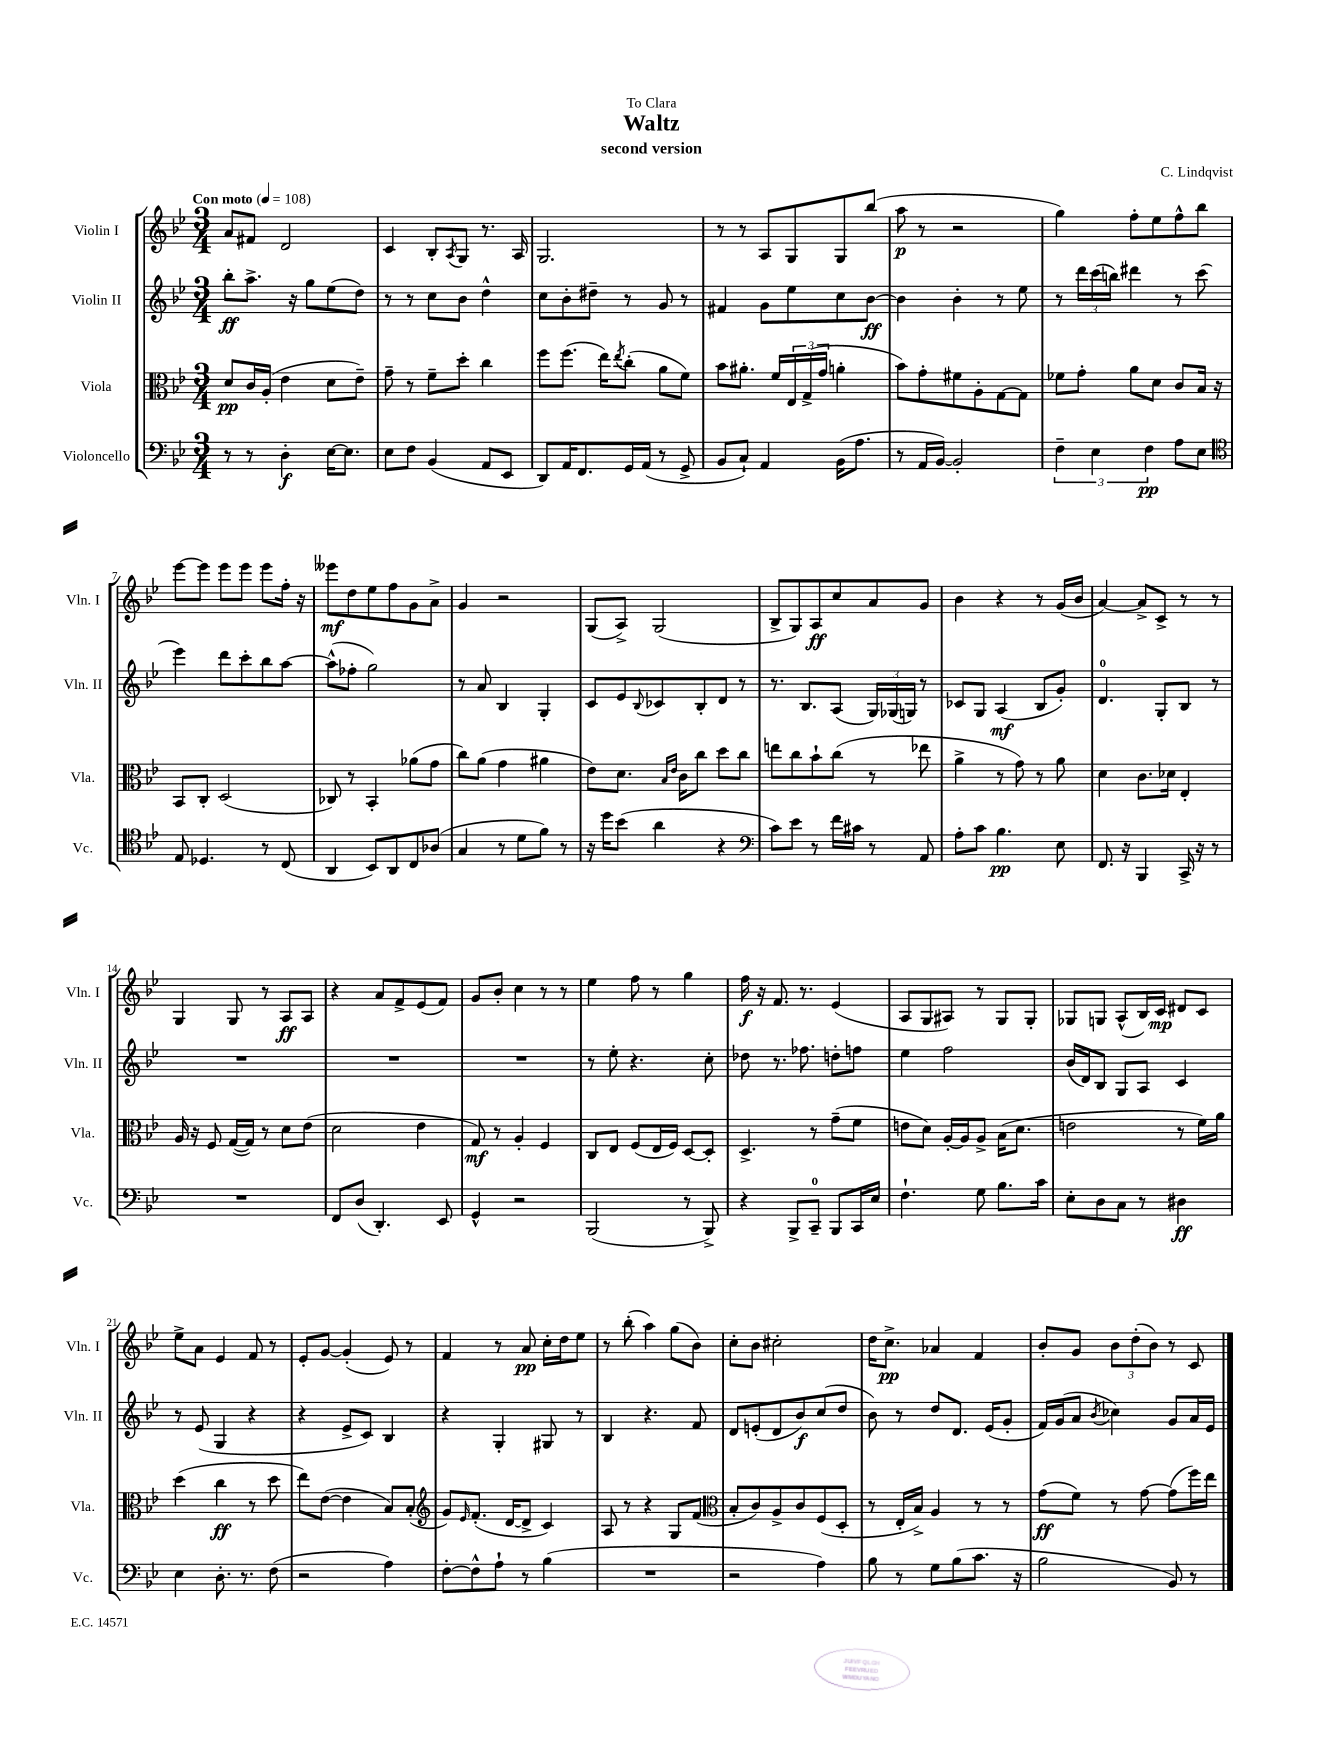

**kern	**dynam	**kern	**dynam	**kern	**dynam	**kern	**dynam
*part4	*part4	*part3	*part3	*part2	*part2	*part1	*part1
*staff4	*staff4	*staff3	*staff3	*staff2	*staff2	*staff1	*staff1
*I"Violoncello	*	*I"Viola	*	*I"Violin II	*	*I"Violin I	*
*I'Vc.	*	*I'Vla.	*	*I'Vln. II	*	*I'Vln. I	*
*clefF4	*	*clefC3	*	*clefG2	*	*clefG2	*
*k[b-e-]	*	*k[b-e-]	*	*k[b-e-]	*	*k[b-e-]	*
*M3/4	*	*M3/4	*	*M3/4	*	*M3/4	*
*MM108	*	*MM108	*	*MM108	*	*MM108	*
=1	=1	=1	=1	=1	=1	=1	=1
!	!	!	!	!	!	!LO:TX:a:B:t=Con moto	!
8r	.	8d/L	pp	8bb-'\L	ff	8a/L	.
8r	.	16c/L	.	8.aa^\J	.	8f#X/J	.
.	.	(16A'/JJ	.	.	.	.	.
4D'\	f	4e-\	.	.	.	2d/	.
.	.	.	.	16r	.	.	.
.	.	.	.	8gg\L	.	.	.
[16E-\KL	.	8d\L	.	(8ee-\	.	.	.
8.E-\J]	.	.	.	.	.	.	.
.	.	8e-~\J)	.	8dd\J)	.	.	.
=2	=2	=2	=2	=2	=2	=2	=2
8E-\L	.	8g~\	.	8r	.	4c/	.
8F\J	.	8r	.	8r	.	.	.
(4BB-/	.	8f~\L	.	8cc\L	.	8B-'/L	.
.	.	.	.	.	.	8qA/	.
.	.	8dd'\J	.	8b-\J	.	8G/J	.
8AA/L	.	4cc\	.	4dd^^\	.	8.r	.
8EE-/J	.	.	.	.	.	.	.
.	.	.	.	.	.	16A/	.
=3	=3	=3	=3	=3	=3	=3	=3
8DD/L)	.	8ff\L	.	8cc\L	.	2.G/	.
16AA/K	.	(8.ff\J	.	8b-'\	.	.	.
8.FF/	.	.	.	.	.	.	.
.	.	.	.	8dd#X~\J	.	.	.
.	.	16ee-\KL)	.	.	.	.	.
.	.	8qee-/	.	.	.	.	.
16GG/L	.	(8cc'\J	.	8r	.	.	.
(16AA/JJ	.	.	.	.	.	.	.
8r	.	8a\L	.	8g/	.	.	.
8GG^/	.	8f\J)	.	8r	.	.	.
=4	=4	=4	=4	=4	=4	=4	=4
8BB-/L	.	8b-\L	.	4f#X/	.	8r	.
8C`/J)	.	8.a#X'\J	.	.	.	8r	.
4AA/	.	.	.	8g\L	.	8A/L	.
.	.	16f/LL	.	.	.	.	.
.	.	24E-/	.	8ee-\	.	8G/	.
.	.	(24G^/	.	.	.	.	.
.	.	24g/JJ	.	.	.	.	.
(16BB-\KL	.	4an'\	.	8cc\	.	8G/	.
8.A\J	.	.	.	.	.	.	.
.	.	.	.	[8b-\J	ff	(8bb-/J	.
=5	=5	=5	=5	=5	=5	=5	=5
8r	.	8b-\L)	.	4b-\]	.	8aa\	p
16AA/LL	.	8g'\	.	.	.	8r	.
[16BB-/JJ)	.	.	.	.	.	.	.
2BB-'/]	.	8f#X\	.	4b-'\	.	2r	.
.	.	8A'\	.	.	.	.	.
.	.	[8G\	.	8r	.	.	.
.	.	8G\J]	.	8ee-\	.	.	.
=6	=6	=6	=6	=6	=6	=6	=6
6F~\	.	8f-X\L	.	8r	.	4gg\)	.
.	.	8g'\J	.	24ddd\LL	.	.	.
6E-\	.	.	.	(24ccc\	.	.	.
.	.	.	.	24bbn\JJ)	.	.	.
.	.	8a\L	.	4ddd#X\	.	8ff'\L	.
6F\	pp	.	.	.	.	.	.
.	.	8d\J	.	.	.	8ee-\	.
8A\L	.	8c/L	.	8r	.	8ff^^\	.
8E-\J	.	16B-/Jk	.	(8ccc\	.	8bb-\J	.
.	.	16r	.	.	.	.	.
!!LO:LB:g=z
=7	=7	=7	=7	=7	=7	=7	=7
*clefC4	*	*	*	*	*	*	*
8E-/	.	8BB-/L	.	4eee-\)	.	[8eee-\L	.
4.D-X/	.	8C'/J	.	.	.	8eee-\J]	.
.	.	(2D/	.	8ddd\L	.	8eee-\L	.
.	.	.	.	8ccc'\	.	8eee-\J	.
8r	.	.	.	8bb-\	.	8eee-\L	.
(8C/	.	.	.	[8aa\J	.	16ff'\Jk	.
.	.	.	.	.	.	16r	.
=8	=8	=8	=8	=8	=8	=8	=8
4AA/	.	8C-X/)	.	(8aa^^\L]	.	8eee--X\L	mf
.	.	8r	.	8ff-X'\J	.	8dd\	.
8BB-/L)	.	4BB-'/	.	2gg\)	.	8ee-\	.
8AA/	.	.	.	.	.	8ff\	.
8C/	.	(8a-X\L	.	.	.	8g\	.
(8A-X/J	.	8g\J	.	.	.	8a^\J	.
=9	=9	=9	=9	=9	=9	=9	=9
4G/	.	8cc\L)	.	8r	.	4g/	.
.	.	(8a\J	.	8a/	.	.	.
8r	.	4g\	.	4B-/	.	2r	.
8d\L	.	.	.	.	.	.	.
8f\J)	.	4a#X\	.	4G'/	.	.	.
8r	.	.	.	.	.	.	.
=10	=10	=10	=10	=10	=10	=10	=10
16r	.	8e-\L)	.	8c/L	.	(8G/L	.
16dd\KL	.	.	.	.	.	.	.
(8b-\J	.	8.d\J	.	8e-/	.	8A^/J)	.
.	.	.	.	8qqB-/	.	.	.
4a\	.	.	.	8c-X/	.	(2G/	.
.	.	16qqB-/LL	.	.	.	.	.
.	.	16qqe-/JJ	.	.	.	.	.
.	.	16c\KL	.	.	.	.	.
.	.	8cc\J	.	8B-'/	.	.	.
4r	.	8dd\L	.	8d/J	.	.	.
.	.	8cc\J	.	8r	.	.	.
=11	=11	=11	=11	=11	=11	=11	=11
*clefF4	*	*	*	*	*	*	*
8c\L)	.	8een\L	.	8.r	.	8B-^/L	.
8e-\J	.	8cc\	.	.	.	8G/)	.
.	.	.	.	8.B-/L	.	.	.
8r	.	8b-`\	.	.	.	8A/	ff
16f\LL	.	(8cc\J	.	(8A/J	.	8cc/	.
16c#X\JJ	.	.	.	.	.	.	.
8r	.	8r	.	24G/LL)	.	8a/	.
.	.	.	.	(24G-X/	.	.	.
.	.	.	.	24Gn/JJ)	.	.	.
8AA/	.	8ee-X\	.	8r	.	8g/J	.
=12	=12	=12	=12	=12	=12	=12	=12
8A'\L	.	4a^\	.	8c-X/L	.	4b-\	.
8c\J	.	.	.	8G/J	.	.	.
4.B-\	pp	8r	.	(4A/	mf	4r	.
.	.	8g\)	.	.	.	.	.
.	.	8r	.	8B-/L	.	8r	.
8E-\	.	8a\	.	8g'/J)	.	(16g/LL	.
.	.	.	.	.	.	16b-/JJ	.
=13	=13	=13	=13	=13	=13	=13	=13
8.FF/	.	4d\	.	4.d/	.	[4a/)	.
16r	.	.	.	.	.	.	.
4BBB-/	.	8.c\L	.	.	.	8a^/L]	.
.	.	.	.	8G'/L	.	8c^/J	.
.	.	16d-X\Jk	.	.	.	.	.
16CC^/	.	4E-'/	.	8B-/J	.	8r	.
16r	.	.	.	.	.	.	.
8r	.	.	.	8r	.	8r	.
!!LO:LB:g=z
=14	=14	=14	=14	=14	=14	=14	=14
2.r	.	16A/	.	2.r	.	4G/	.
.	.	16r	.	.	.	.	.
.	.	8F/	.	.	.	.	.
.	.	([16G/LL	.	.	.	8G/	.
.	.	16G/JJ])	.	.	.	.	.
.	.	8r	.	.	.	8r	.
.	.	8d\L	.	.	.	8A/L	ff
.	.	(8e-\J	.	.	.	8A/J	.
=15	=15	=15	=15	=15	=15	=15	=15
8FF/L	.	2d\	.	2.r	.	4r	.
(8D/J	.	.	.	.	.	.	.
4.DD'/)	.	.	.	.	.	8a/L	.
.	.	.	.	.	.	8f^/	.
.	.	4e-\	.	.	.	(8e-/	.
8EE-/	.	.	.	.	.	8f/J)	.
=16	=16	=16	=16	=16	=16	=16	=16
4GG^^/	.	8G/)	mf	2.r	.	8g/L	.
.	.	8r	.	.	.	8b-'/J	.
2r	.	4A'/	.	.	.	4cc\	.
.	.	4F/	.	.	.	8r	.
.	.	.	.	.	.	8r	.
=17	=17	=17	=17	=17	=17	=17	=17
(2BBB-/	.	8C/L	.	8r	.	4ee-\	.
.	.	8E-/J	.	8ee-'\	.	.	.
.	.	(8F/L	.	4.r	.	8ff\	.
.	.	16E-/L	.	.	.	8r	.
.	.	16F/JJ)	.	.	.	.	.
8r	.	[8D/L	.	.	.	4gg\	.
8BBB-^/)	.	8D'/J]	.	8cc'\	.	.	.
=18	=18	=18	=18	=18	=18	=18	=18
4r	.	4.D^/	.	8dd-X\	.	16ff\	f
.	.	.	.	.	.	16r	.
.	.	.	.	8.r	.	8.f/	.
8BBB-^/L	.	.	.	.	.	.	.
.	.	.	.	8.ff-X\	.	8.r	.
8CC~/J	.	8r	.	.	.	.	.
8BBB-/L	.	(8g~\L	.	8ddn'\L	.	(4e-/	.
16CC/L	.	8f\J	.	8ffn\J	.	.	.
16E-/JJ	.	.	.	.	.	.	.
=19	=19	=19	=19	=19	=19	=19	=19
4.F`\	.	8en\L	.	4ee-\	.	8A/L	.
.	.	8d\J)	.	.	.	8G/	.
.	.	[16A'/LL	.	2ff\	.	8A#X/J)	.
.	.	16A/J]	.	.	.	.	.
8G\	.	8A^/J	.	.	.	8r	.
8.B-\L	.	(16B-\KL	.	.	.	8G/L	.
.	.	8.d\J	.	.	.	.	.
.	.	.	.	.	.	8G'/J	.
16c\Jk	.	.	.	.	.	.	.
=20	=20	=20	=20	=20	=20	=20	=20
8E-'\L	.	2en\	.	(16b-/LL	.	8G-X/L	.
.	.	.	.	16d/J)	.	.	.
8D\	.	.	.	8B-/J	.	8Gn/J	.
8C\J	.	.	.	8G/L	.	(8A^^/L	.
8r	.	.	.	8A/J	.	16B-/L)	.
.	.	.	.	.	.	16c/JJ	mp
4D#X\	ff	8r	.	4c/	.	8d#X/L	.
.	.	16f\LL)	.	.	.	8c/J	.
.	.	16a\JJ	.	.	.	.	.
!!LO:LB:g=z
=21	=21	=21	=21	=21	=21	=21	=21
4E-\	.	(4dd\	.	8r	.	8ee-^\L	.
.	.	.	.	(8e-/	.	8a\J	.
8.D'\	.	4cc\	ff	4G/	.	4e-/	.
8.r	.	.	.	.	.	.	.
.	.	8r	.	4r	.	8f/	.
(8F\	.	8dd\	.	.	.	8r	.
=22	=22	=22	=22	=22	=22	=22	=22
2r	.	8ee-\L)	.	4r	.	8e-'/L	.
.	.	([8e-\J	.	.	.	[8g/J	.
.	.	4e-\]	.	8e-^/L	.	(4g'/]	.
.	.	.	.	8c/J)	.	.	.
4A\)	.	8B-/L)	.	4B-/	.	8e-/)	.
.	.	(8B-'/J	.	.	.	8r	.
=23	=23	=23	=23	=23	=23	=23	=23
*	*	*clefG2	*	*	*	*	*
[8F'\L	.	8g/L)	.	4r	.	4f/	.
.	.	16qqe-/	.	.	.	.	.
8F^^\]	.	(8.f'/J	.	.	.	.	.
8A`\J	.	.	.	4G'/	.	8r	.
.	.	[16d/KL	.	.	.	.	.
8r	.	8d^/J]	.	.	.	8a/	pp
(4B-\	.	4c/)	.	8G#X/	.	16cc'\LL	.
.	.	.	.	.	.	16dd\J	.
.	.	.	.	8r	.	8ee-\J	.
=24	=24	=24	=24	=24	=24	=24	=24
2.r	.	8A/	.	4B-/	.	8r	.
.	.	8r	.	.	.	(8bb-'\	.
.	.	4r	.	4.r	.	4aa\)	.
.	.	8G/L	.	.	.	(8gg\L	.
.	.	(8f/J	.	8f/	.	8b-\J)	.
=25	=25	=25	=25	=25	=25	=25	=25
*	*	*clefC3	*	*	*	*	*
2r	.	8B-'/L	.	8d/L	.	8cc'\L	.
.	.	8c/)	.	(8en'/	.	8b-\J	.
.	.	8A^/	.	8d/	.	2cc#X'\	.
.	.	8c/	.	8b-/)	f	.	.
4A\)	.	(8F/	.	(8cc/	.	.	.
.	.	8D'/J	.	8dd/J	.	.	.
=26	=26	=26	=26	=26	=26	=26	=26
8B-\	.	8r	.	8b-\)	.	16dd\KL	.
.	.	.	.	.	.	8.cc^\J	pp
8r	.	16E-'/LL	.	8r	.	.	.
.	.	16B-^/JJ)	.	.	.	.	.
8G\L	.	4A/	.	8dd/L	.	4a-X/	.
(8B-\	.	.	.	8.d/J	.	.	.
8.c\J	.	8r	.	.	.	4f/	.
.	.	.	.	(16e-/KL	.	.	.
.	.	8r	.	8g'/J	.	.	.
16r	.	.	.	.	.	.	.
=27	=27	=27	=27	=27	=27	=27	=27
2B-\	.	(8g\L	ff	16f/LL)	.	8b-'/L	.
.	.	.	.	(16g/J	.	.	.
.	.	8f\J)	.	8a/J	.	8g/J	.
.	.	.	.	8qb-/	.	.	.
.	.	8r	.	4cc-X\)	.	12b-\L	.
.	.	.	.	.	.	(12dd'\	.
.	.	[8g\	.	.	.	.	.
.	.	.	.	.	.	12b-\J)	.
8BB-/)	.	(8g\L]	.	8g/L	.	8r	.
8r	.	16ff\L)	.	16a/L	.	8c/	.
.	.	16ee-\JJ	.	16e-/JJ	.	.	.
==	==	==	==	==	==	==	==
*-	*-	*-	*-	*-	*-	*-	*-
